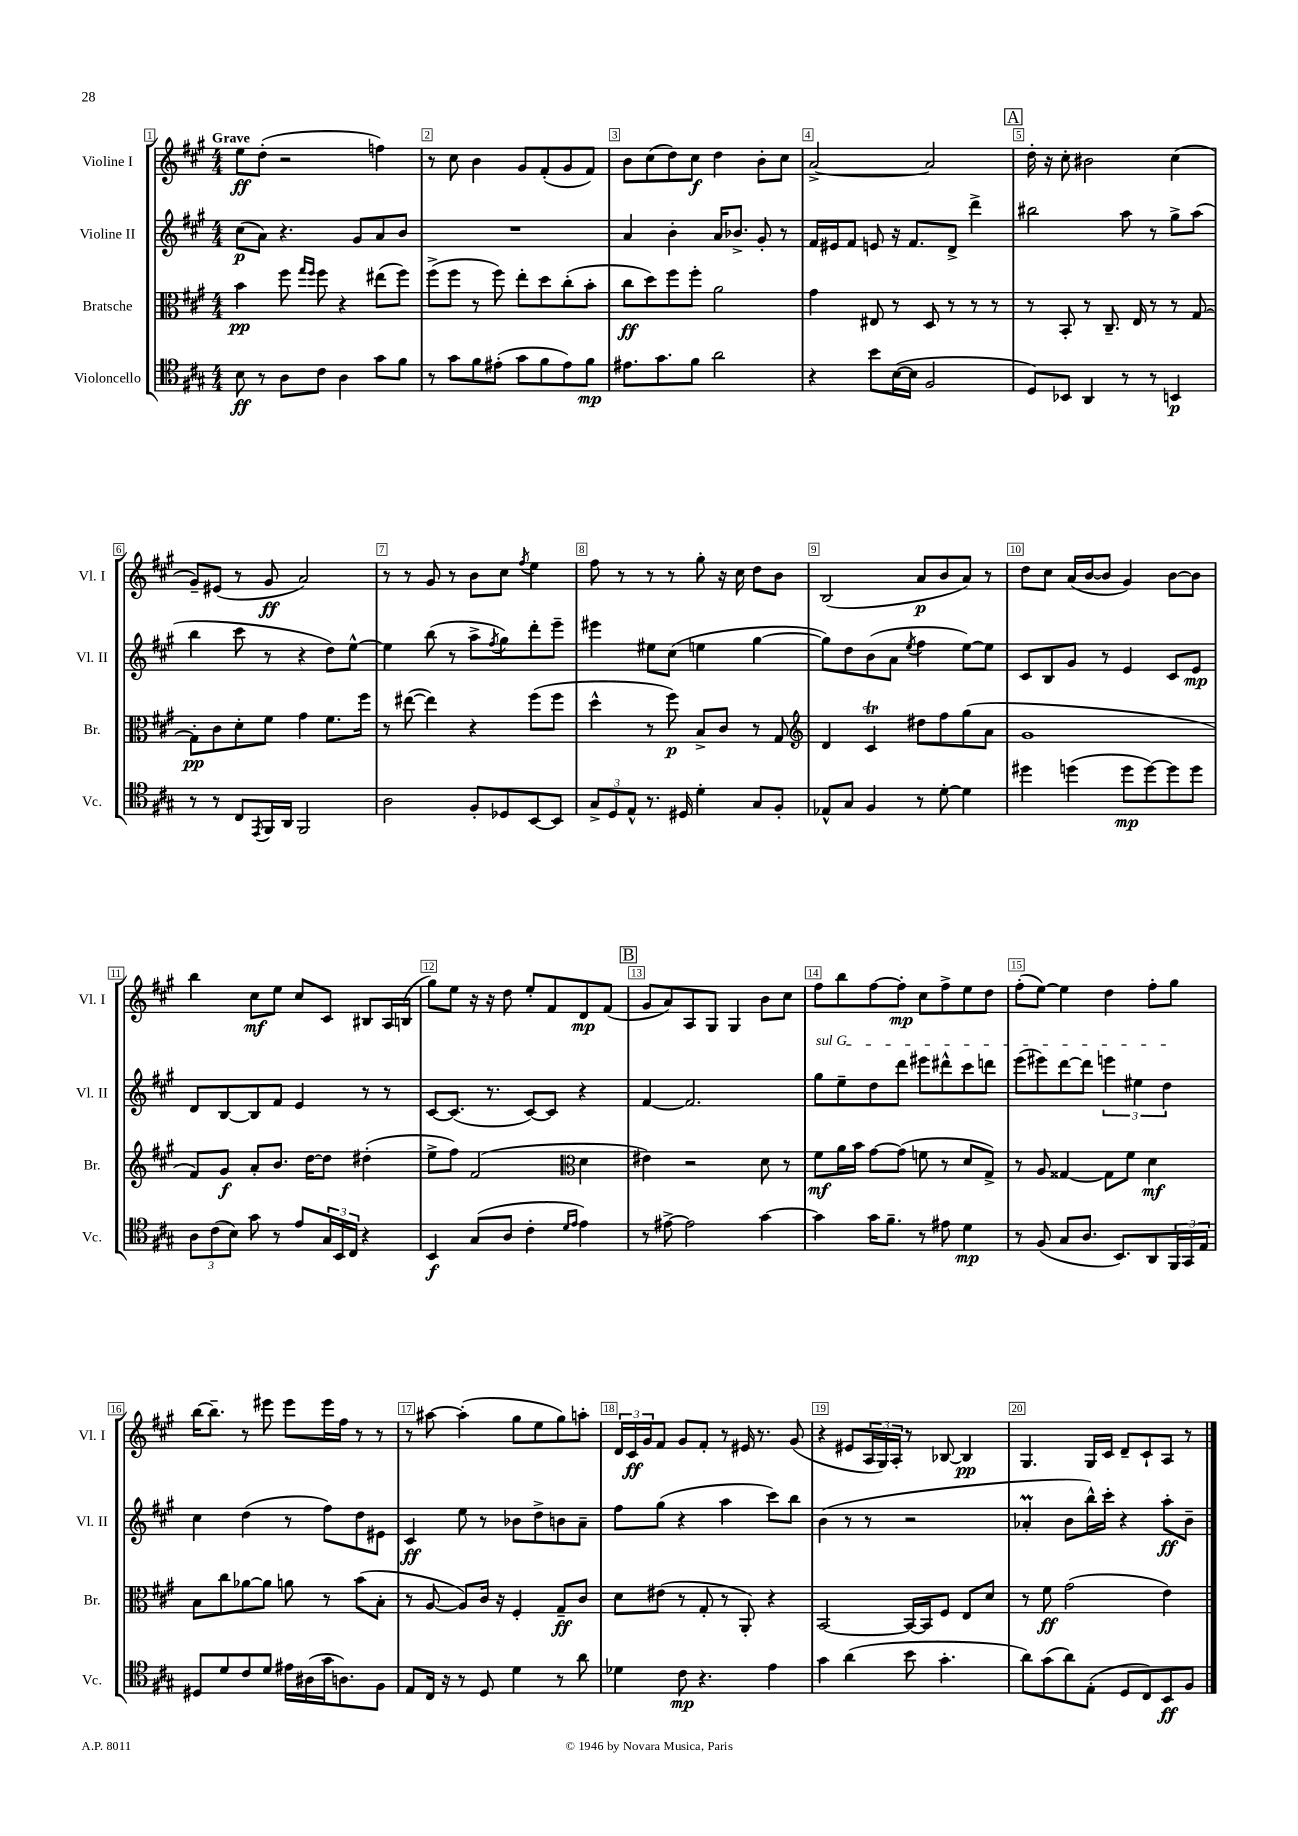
<<
\new StaffGroup <<
\new Staff = "s0" \with { instrumentName = "Violine I" shortInstrumentName = "Vl. I" } {
    \clef treble \key a \major \numericTimeSignature \time 4/4 \tempo "Grave"
    e''8\ff d''8-.( r2 f''4) |
    r8 cis''8 b'4 gis'8 fis'8-.( gis'8 fis'8) |
    b'8 cis''8( d''8) cis''8\f d''4 b'8-. cis''8 |
    a'2~-> a'2 |
    \mark \markup { \box "A" } d''16-. r16 cis''8-. bis'2 cis''4( |
    gis'8--) eis'8( r8 gis'8\ff a'2) |
    r8 r8 gis'8 r8 b'8 cis''8 \acciaccatura { fis''8 } e''4 |
    fis''8 r8 r8 r8 gis''8-. r16 cis''16 d''8 b'8 |
    b2( a'8\p b'8 a'8) r8 |
    d''8 cis''8 a'16( b'16~ b'8 gis'4) b'8~ b'8 |
    b''4 cis''8\mf e''8 cis''8 cis'8 bis8 a16 b16( |
    gis''8) e''8 r16 r16 d''8 e''8-. fis'8 d'8\mp fis'8( |
    \mark \markup { \box "B" } gis'8 a'8) a8 gis8 gis4 b'8 cis''8 |
    fis''8 b''8 fis''8~ fis''8-.\mp cis''8 fis''8-> e''8 d''8 |
    fis''8-.( e''8~) e''4 d''4 fis''8-. gis''8 |
    b''16~ b''8.-- r8 eis'''8 eis'''8 eis'''16 fis''16 r8 r8 |
    r8 ais''8~ ais''4-.( gis''8 e''8 gis''8) a''8-. |
    \tuplet 3/2 { d'16 cis'16\ff gis'16 } fis'8 gis'8 fis'8-. r8 eis'16 r8. gis'8( |
    r4 eis'8 \tuplet 3/2 { a16 gis16) a16-. } r8 bes8~ bes4\pp |
    gis4. gis16 cis'16 d'8-- cis'8-! a8 r8 \bar "|." |
}
\new Staff = "s1" \with { instrumentName = "Violine II" shortInstrumentName = "Vl. II" } {
    \clef treble \key a \major \numericTimeSignature \time 4/4
    cis''8\p( a'8) r4. gis'8 a'8 b'8 |
    R1 |
    a'4 b'4-. a'16 bes'8.-> gis'8-. r8 |
    fis'16 eis'16 fis'8 e'8 r16 fis'8. d'8-> d'''4-> |
    \mark \markup { \box "A" } bis''2 a''8 r8 gis''8-> a''8( |
    b''4 cis'''8 r8 r4 d''8) e''8~-^ |
    e''4 b''8( r8 a''8-> \acciaccatura { fis''8 } gis''8) d'''8-. e'''8-- |
    eis'''4 eis''8 cis''8( e''4 gis''4~ |
    gis''8) d''8 b'8( a'8 \acciaccatura { e''8 } fis''4 e''8~) e''8 |
    cis'8 b8 gis'8 r8 e'4 cis'8 e'8\mp |
    d'8 b8~ b8 fis'8 e'4 r8 r8 |
    cis'8~ cis'8.( r8. cis'8~) cis'8 r4 |
    \mark \markup { \box "B" } fis'4~ fis'2. |
    \once \override TextSpanner.bound-details.left.text = \markup { \italic "sul G" } gis''8\startTextSpan e''8-- d''8 d'''8 eis'''8 dis'''8-^ cis'''8 d'''8 |
    e'''8( eis'''8) d'''8~ d'''8 \tuplet 3/2 { e'''4 eis''4 d''4\stopTextSpan } |
    cis''4 d''4( r8 fis''8) d''8 eis'8 |
    cis'4\ff e''8 r8 bes'8 d''8-> b'8 a'8-- |
    fis''8 gis''8( r4 a''4 cis'''8) b''8 |
    b'4( r8 r8 r2 |
    aes'4-.\prall b'8 b''16-^) cis'''16-. r4 a''8-.\ff b'8-- \bar "|." |
}
\new Staff = "s2" \with { instrumentName = "Bratsche" shortInstrumentName = "Br." } {
    \clef alto \key a \major \numericTimeSignature \time 4/4
    b'4\pp fis''8 \grace { gis''16 fis''16 } fis''8 r4 eis''8( fis''8) |
    fis''8->( fis''8 r8 fis''8) e''8-. d''8 cis''8-.( b'8-. |
    cis''8\ff d''8) fis''8 fis''8-. a'2 |
    gis'4 eis8 r8 d8 r8 r8 r8 |
    \mark \markup { \box "A" } r8 b,8-. r8 cis8.-- e16 r8 r8 gis8~ |
    gis8-.\pp cis'8 d'8-. fis'8 gis'4 fis'8. fis''16 |
    r8 eis''8~( eis''4) r4 fis''8( fis''8 |
    d''4-^ r8 fis''8\p) b8-> cis'8 r8 gis8 |
    \clef treble d'4 cis'4\trill dis''8 fis''8 gis''8( a'8 |
    gis'1 |
    fis'8) gis'8\f a'8-. b'8. d''16~ d''8 dis''4-.( |
    e''8-> fis''8) fis'2( \clef alto d'4 |
    \mark \markup { \box "B" } eis'4) r2 d'8 r8 |
    fis'8\mf a'16 b'16 gis'8~ gis'8( f'8 r8 d'8 gis8->) |
    r8 a8 gisis4~ gisis8 fis'8 d'4\mf |
    b8 cis''8 aes'8~ aes'8 a'8 r8 b'8( b8-. |
    r8 a8~ a8) cis'16 r16 fis4-. gis8--\ff cis'8 |
    d'8 eis'8( r8 gis8-. r8 a,8-.) r4 |
    b,2~ b,16~ b,16 fis8 e8 d'8 |
    r8 fis'8\ff gis'2( e'4) \bar "|." |
}
\new Staff = "s3" \with { instrumentName = "Violoncello" shortInstrumentName = "Vc." } {
    \clef tenor \key a \major \numericTimeSignature \time 4/4
    b8\ff r8 a8 cis'8 a4 gis'8 fis'8 |
    r8 gis'8 fis'8 eis'8-.( gis'8 fis'8 eis'8) fis'8\mp |
    eis'8. gis'8. fis'8 a'2 |
    r4 b'8 b16~( b16 fis2 |
    \mark \markup { \box "A" } d8) bes,8 a,4 r8 r8 b,4\p |
    r8 r8 cis8 \acciaccatura { e,8 } fis,16 a,16 fis,2 |
    a2 fis8-. des8 b,8~ b,8 |
    \tuplet 3/2 { gis8-> d8 e8-^ } r8. dis16 d'4-. gis8 fis8-. |
    ees8-^ gis8 fis4 r8 d'8~-. d'4 |
    dis''4 d''4( d''8\mp d''8~) d''8 d''8 |
    \tuplet 3/2 { a8 cis'8( b8) } gis'8 r8 e'8 \tuplet 3/2 { gis16 b,16 cis16 } r4 |
    b,4\f gis8( a8 cis'4-. \grace { d'16 e'16 } e'4) |
    \mark \markup { \box "B" } r8 eis'8~-> eis'2 gis'4~ |
    gis'4 gis'16 fis'8.-- r8 eis'8 d'4\mp |
    r8 fis8( gis8 a8. b,8.) a,8 \tuplet 3/2 { fis,16 gis,16 e16 } |
    dis8 d'8 cis'8 d'8 eis'16 ais16( gis'16 a8.) fis8 |
    e8 cis16 r16 r8 d8 d'4 r8 a'8 |
    des'4 cis'8\mp r4. e'4 |
    gis'4 a'4( b'8 gis'4.-. |
    a'8) gis'8( a'8) e8-.( d8 cis8) b,8\ff fis8 \bar "|." |
}
>>
>>
\layout { \context { \Score \override BarNumber.break-visibility = ##(#f #t #t) barNumberVisibility = #all-bar-numbers-visible \override BarNumber.stencil = #(make-stencil-boxer 0.1 0.3 ly:text-interface::print) } }
